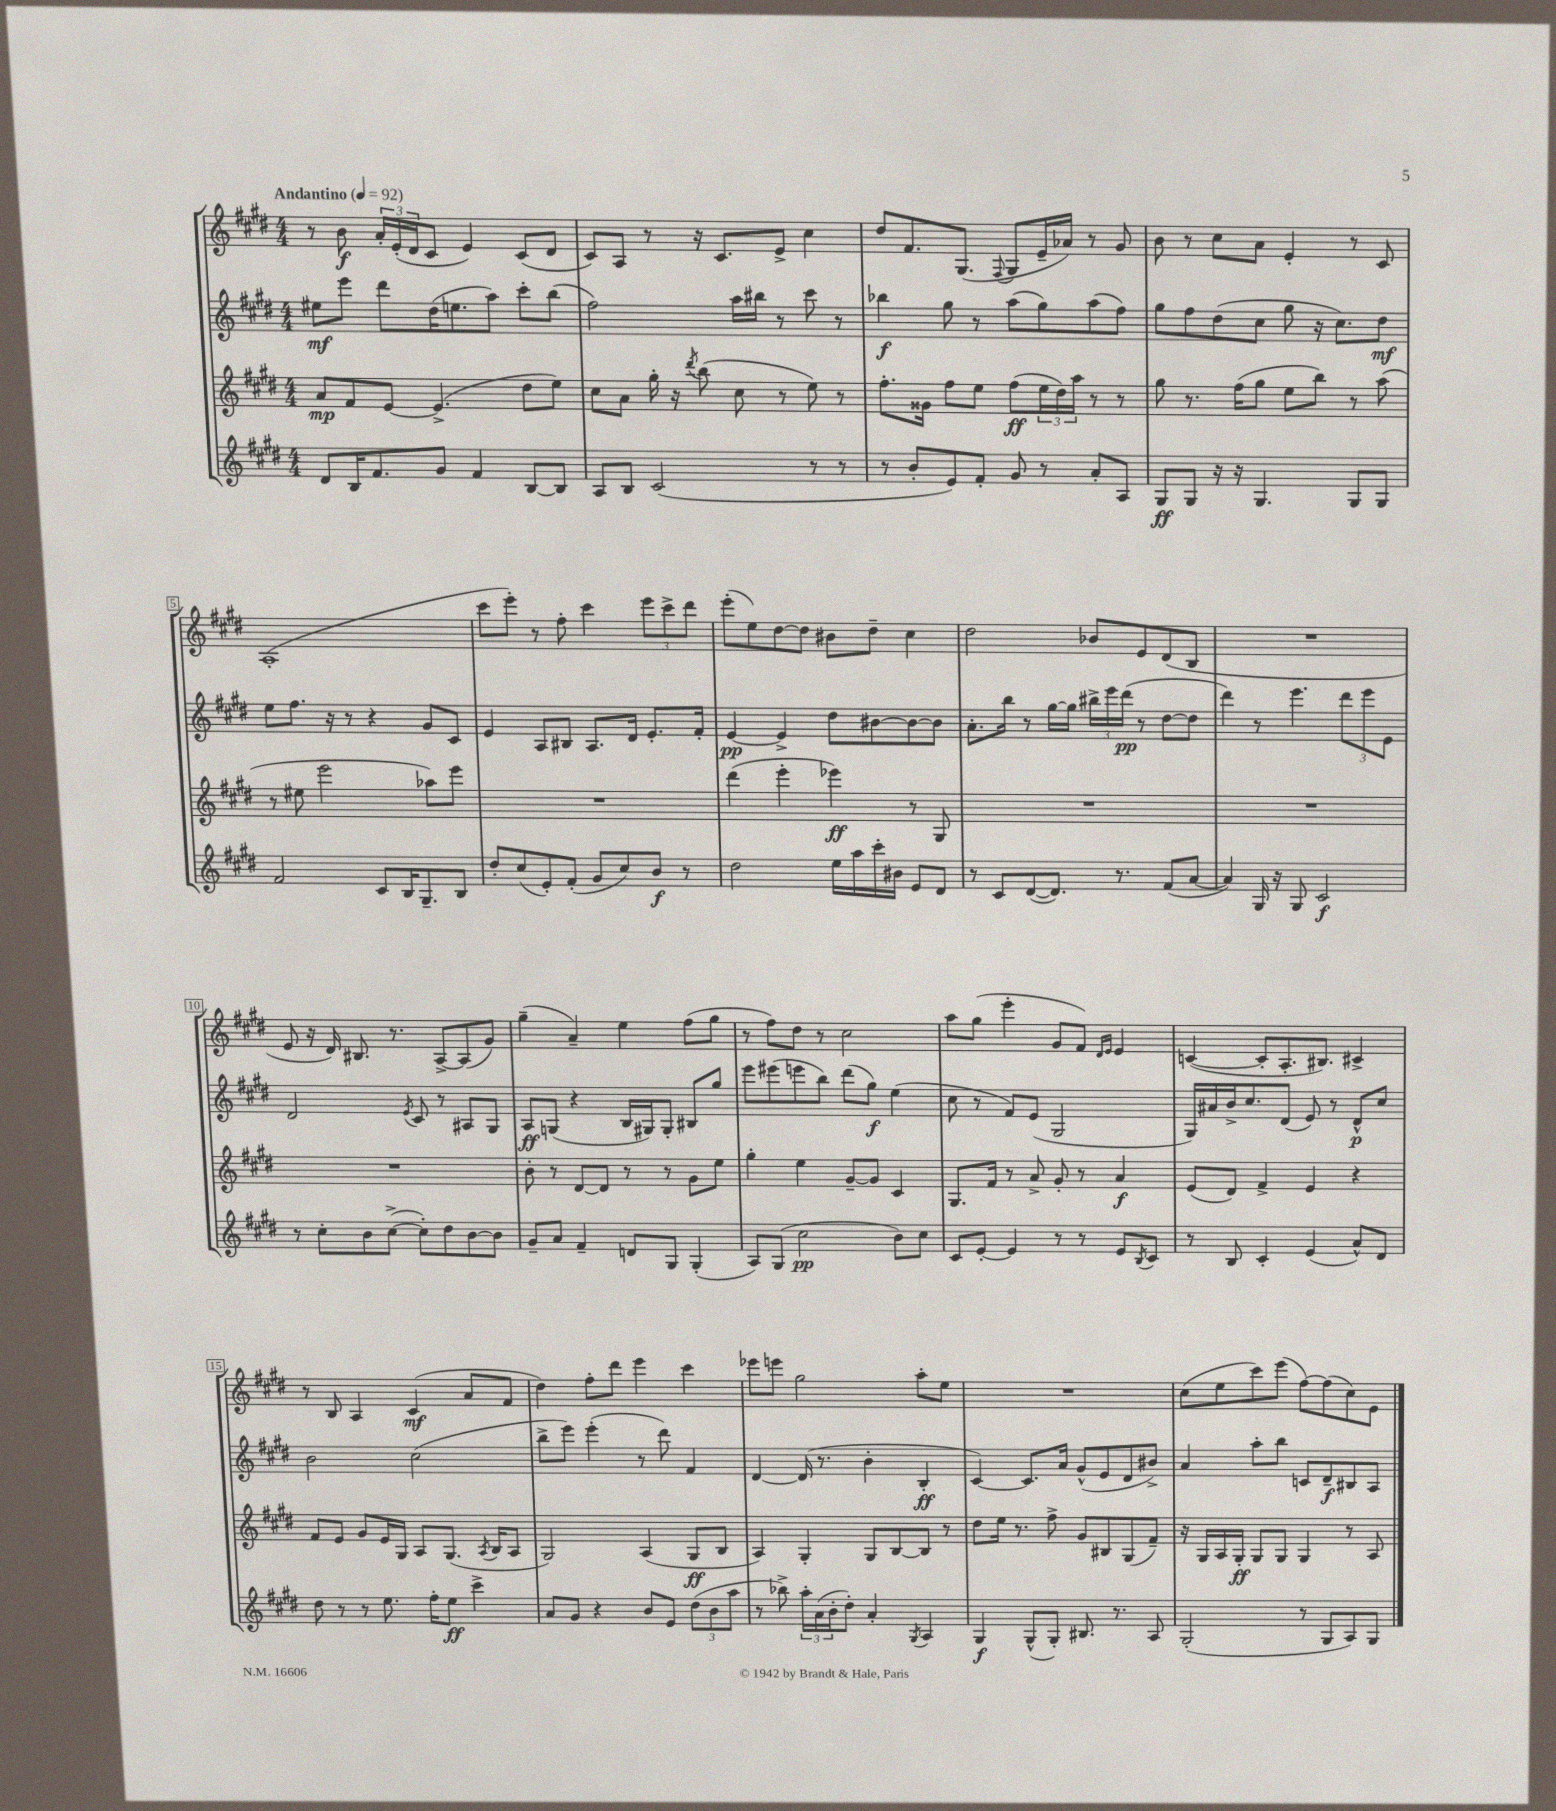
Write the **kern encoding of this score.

**kern	**dynam	**kern	**dynam	**kern	**dynam	**kern	**dynam
*part4	*part4	*part3	*part3	*part2	*part2	*part1	*part1
*staff4	*staff4	*staff3	*staff3	*staff2	*staff2	*staff1	*staff1
*clefG2	*	*clefG2	*	*clefG2	*	*clefG2	*
*k[f#c#g#d#]	*	*k[f#c#g#d#]	*	*k[f#c#g#d#]	*	*k[f#c#g#d#]	*
*M4/4	*	*M4/4	*	*M4/4	*	*M4/4	*
*MM92	*	*MM92	*	*MM92	*	*MM92	*
=1	=1	=1	=1	=1	=1	=1	=1
!	!	!	!	!	!	!LO:TX:a:B:t=Andantino	!
8d#/L	.	8a/L	mp	8ee#X\L	mf	8r	.
16B/K	.	8f#/	.	8eee\J	.	8b\	f
8.f#/	.	.	.	.	.	.	.
.	.	[8e/J	.	8ddd#\L	.	24a'/LL	.
.	.	.	.	.	.	(24e'/	.
.	.	.	.	.	.	24d#/J	.
8g#/J	.	(4.e^/]	.	(16dd#\K	.	8c#/J	.
.	.	.	.	8.een\	.	.	.
4f#/	.	.	.	.	.	4e/)	.
.	.	.	.	8aa\J)	.	.	.
[8B/L	.	8dd#\L	.	8ccc#'\L	.	(8c#/L	.
8B/J]	.	8ee\J)	.	(8bb\J	.	8d#/J	.
=2	=2	=2	=2	=2	=2	=2	=2
8A/L	.	8cc#\L	.	2ff#\)	.	8c#/L)	.
8B/J	.	8a\J	.	.	.	8A/J	.
(2c#/	.	16gg#'\	.	.	.	8r	.
.	.	16r	.	.	.	.	.
.	.	8qddd#/	.	.	.	.	.
.	.	(8bb\	.	.	.	16r	.
.	.	.	.	.	.	8.c#/L	.
.	.	8cc#\	.	16aa\LL	.	.	.
.	.	.	.	16bb#X\JJ	.	.	.
.	.	8r	.	8r	.	8e^/J	.
8r	.	8ee\)	.	8ccc#\	.	4cc#\	.
8r	.	8r	.	8r	.	.	.
=3	=3	=3	=3	=3	=3	=3	=3
8r	.	8.ff#'\L	.	4bb-X\	f	8dd#/L	.
8b'/L	.	.	.	.	.	8.f#/	.
.	.	16g##X\Jk	.	.	.	.	.
8e/)	.	8ff#\L	.	8gg#\	.	.	.
.	.	.	.	.	.	(8.G#/J	.
8f#'/J	.	8ee\J	.	8r	.	.	.
.	.	.	.	.	.	8qqF#/	.
8g#/	.	(8ff#\L	ff	(8aa\L	.	8G#/L	.
8r	.	24ee\L	.	8gg#\)	.	16e~/L	.
.	.	24dd#\)	.	.	.	.	.
.	.	.	.	.	.	16a-X/JJ)	.
.	.	24aa\JJ	.	.	.	.	.
8a'/L	.	8r	.	(8aa\	.	8r	.
8A/J	.	8r	.	8ff#\J)	.	8g#/	.
=4	=4	=4	=4	=4	=4	=4	=4
8G#/L	ff	8gg#\	.	8gg#\L	.	8b\	.
8G#/J	.	8.r	.	8ff#\	.	8r	.
16r	.	.	.	(8dd#\	.	8cc#\L	.
16r	.	(16ff#\KL	.	.	.	.	.
4.G#/	.	8gg#\J	.	8cc#\J	.	8a\J	.
.	.	8ee\L	.	8gg#\	.	4e'/	.
.	.	8bb\J)	.	16r	.	.	.
.	.	.	.	8.cc#\L)	.	.	.
8G#/L	.	8r	.	.	.	8r	.
8G#/J	.	(8aa\	.	8dd#\J	mf	8c#/	.
!!LO:LB:g=z
=5	=5	=5	=5	=5	=5	=5	=5
2f#/	.	8r	.	8ee\L	.	(1A'	.
.	.	8ee#X\	.	8.ff#\J	.	.	.
.	.	2eee\	.	.	.	.	.
.	.	.	.	16r	.	.	.
.	.	.	.	8r	.	.	.
8c#/L	.	.	.	4r	.	.	.
16B/K	.	.	.	.	.	.	.
8.G#~/	.	.	.	.	.	.	.
.	.	8aa-X\L)	.	8g#/L	.	.	.
8B/J	.	8eee\J	.	8c#/J	.	.	.
=6	=6	=6	=6	=6	=6	=6	=6
8dd#'/L	.	1r	.	4e/	.	8ccc#\L	.
(8cc#/	.	.	.	.	.	8eee'\J)	.
8e'/)	.	.	.	8A/L	.	8r	.
(8f#'/J	.	.	.	8B#X/J	.	8ff#'\	.
8g#/L	.	.	.	8.A/L	.	4ccc#\	.
8cc#/)	.	.	.	.	.	.	.
.	.	.	.	16d#/Jk	.	.	.
8b/J	f	.	.	8.e'/L	.	12eee\L	.
.	.	.	.	.	.	12ccc#^\	.
8r	.	.	.	.	.	.	.
.	.	.	.	.	.	12ddd#\J	.
.	.	.	.	16f#'/Jk	.	.	.
=7	=7	=7	=7	=7	=7	=7	=7
2dd#\	.	(4ddd#\	.	[4e/	pp	(8eee'\L	.
.	.	.	.	.	.	8ee\)	.
.	.	4eee'\	.	4e^/]	.	[8dd#\	.
.	.	.	.	.	.	8dd#\J]	.
16ee\LL	.	4eee-X\)	ff	8dd#\L	.	8b#X\L	.
16aa\	.	.	.	.	.	.	.
16ccc#'\	.	.	.	[8b#X\	.	8dd#~\J	.
16b#X\JJ	.	.	.	.	.	.	.
8e/L	.	8r	.	8b#\_	.	4cc#\	.
8d#/J	.	8G#/	.	8b#\J]	.	.	.
=8	=8	=8	=8	=8	=8	=8	=8
8r	.	1r	.	8.a'\L	.	2dd#\	.
8c#/L	.	.	.	.	.	.	.
.	.	.	.	16bb\Jk	.	.	.
([8d#/	.	.	.	8r	.	.	.
8.d#/J])	.	.	.	[16gg#\LL	.	.	.
.	.	.	.	16gg#\JJ]	.	.	.
.	.	.	.	24bb#X^\LL	.	8b-X/L	.
.	.	.	.	24eee\	.	.	.
8.r	.	.	.	.	.	.	.
.	.	.	.	(24ddd#\JJ	pp	.	.
.	.	.	.	8r	.	8e/	.
(8f#/L	.	.	.	[8dd#\L	.	(8d#/	.
[8a/J	.	.	.	8dd#\J]	.	8B/J	.
=9	=9	=9	=9	=9	=9	=9	=9
4a/])	.	1r	.	4ddd#\)	.	1r	.
16G#/	.	.	.	8r	.	.	.
16r	.	.	.	.	.	.	.
8G#/	.	.	.	4.eee\	.	.	.
2c#/	f	.	.	.	.	.	.
.	.	.	.	12ddd#\L	.	.	.
.	.	.	.	12eee\	.	.	.
.	.	.	.	12e\J	.	.	.
!!LO:LB:g=z
=10	=10	=10	=10	=10	=10	=10	=10
8r	.	1r	.	2d#/	.	8e/	.
8cc#'\L	.	.	.	.	.	16r	.
.	.	.	.	.	.	16d#/)	.
8b\	.	.	.	.	.	8.B#X/	.
([8cc#^\J	.	.	.	.	.	.	.
.	.	.	.	.	.	8.r	.
.	.	.	.	8qe/	.	.	.
8cc#'\L])	.	.	.	8c#/	.	.	.
8dd#\	.	.	.	8r	.	[8A^/L	.
[8b\	.	.	.	8A#X/L	.	(8A/]	.
8b\J]	.	.	.	8G#/J	.	8g#/J)	.
=11	=11	=11	=11	=11	=11	=11	=11
8g#~/L	.	8b'\	.	8A/L	ff	(4gg#~\	.
8a/J	.	8r	.	(8Gn/J	.	.	.
4f#~/	.	[8d#/L	.	4r	.	4a~/)	.
.	.	8d#/J]	.	.	.	.	.
8dn/L	.	8r	.	16B/LL	.	4ee\	.
.	.	.	.	16G#X/J)	.	.	.
8G#/J	.	8r	.	8G#'/J	.	.	.
(4G#'/	.	8g#\L	.	8B#X/L	.	(8ff#\L	.
.	.	8ee\J	.	8gg#/J	.	8gg#\J	.
=12	=12	=12	=12	=12	=12	=12	=12
8A/L)	.	4gg#'\	.	8eee\L	.	8r	.
(8G#/J	.	.	.	(8eee#X\	.	8ff#\L)	.
2cc#\	pp	4ee\	.	8eeen\	.	8dd#\J	.
.	.	.	.	8bb\J)	.	8r	.
.	.	[8g#~/L	.	(8ddd#\L	.	2cc#\	.
.	.	8g#/J]	.	8gg#\J)	f	.	.
8b\L)	.	4c#/	.	(4ee\	.	.	.
8cc#\J	.	.	.	.	.	.	.
=13	=13	=13	=13	=13	=13	=13	=13
8c#/L	.	8.G#/L	.	8cc#\	.	8aa\L	.
[8e'/J	.	.	.	8r	.	(8gg#\J	.
.	.	16f#/Jk	.	.	.	.	.
4e/]	.	8r	.	8f#/L)	.	4eee'\	.
.	.	8a^/	.	(8e/J	.	.	.
8r	.	8g#'/	.	2G#/	.	8g#/L	.
8r	.	8r	.	.	.	8f#/J)	.
.	.	.	.	.	.	16qqd#/LL	.
.	.	.	.	.	.	16qqe/JJ	.
8e/L	.	4a/	f	.	.	4e/	.
8qB/	.	.	.	.	.	.	.
8c#/J	.	.	.	.	.	.	.
=14	=14	=14	=14	=14	=14	=14	=14
8r	.	(8e/L	.	16G#/LL)	.	([4cn/	.
.	.	.	.	16a#X/	.	.	.
8B/	.	8d#/J)	.	16b^/J	.	.	.
.	.	.	.	8.cc#/	.	.	.
4c#'/	.	4f#^/	.	.	.	8c'/L]	.
.	.	.	.	(8d#/J	.	8.A'/	.
(4e/	.	4e/	.	8e/)	.	.	.
.	.	.	.	.	.	8.B#X/J)	.
.	.	.	.	8r	.	.	.
8a^^/L)	.	4r	.	8d#^^/L	p	4c#X^/	.
8d#/J	.	.	.	8cc#/J	.	.	.
!!LO:LB:g=z
=15	=15	=15	=15	=15	=15	=15	=15
8dd#\	.	8f#/L	.	2b\	.	8r	.
8r	.	8e/J	.	.	.	8B/	.
8r	.	8g#/L	.	.	.	4A/	.
8.ee\	.	16e/L	.	.	.	.	.
.	.	16G#/JJ	.	.	.	.	.
.	.	8A/L	.	(2cc#\	.	(4c#/	mf
16ff#'\KL	.	.	.	.	.	.	.
8ee\J	ff	(8.G#/J	.	.	.	.	.
4ccc#^\	.	.	.	.	.	8a/L	.
.	.	8qA/	.	.	.	.	.
.	.	16B/KL	.	.	.	.	.
.	.	8A/J	.	.	.	8f#/J	.
=16	=16	=16	=16	=16	=16	=16	=16
8a/L	.	2G#/)	.	8bb^\L	.	4dd#\)	.
8g#/J	.	.	.	8eee\J)	.	.	.
4r	.	.	.	(4eee'\	.	8ff#'\L	.
.	.	.	.	.	.	8ddd#\J	.
8b/L	.	(4A/	.	8r	.	4eee\	.
8e/J	.	.	.	8ddd#\)	.	.	.
(12dd#\L	.	8G#/L	ff	4f#/	.	4ccc#\	.
12b\	.	.	.	.	.	.	.
.	.	8B/J	.	.	.	.	.
12aa\J	.	.	.	.	.	.	.
=17	=17	=17	=17	=17	=17	=17	=17
8r	.	4A/)	.	[4d#/	.	8eee-X\L	.
8bb-X^\)	.	.	.	.	.	8eeen\J	.
24aa'\LL	.	4G#'/	.	(16d#/]	.	2gg#\	.
(24a\	.	.	.	.	.	.	.
.	.	.	.	8.r	.	.	.
24b'\J	.	.	.	.	.	.	.
8dd#'\J)	.	.	.	.	.	.	.
4a'/	.	8G#/L	.	4b'\	.	.	.
.	.	[8B/	.	.	.	.	.
8qG#/	.	.	.	.	.	.	.
4A/	.	8B/J]	.	4B'/	ff	8aa'\L	.
.	.	8r	.	.	.	8ee\J	.
=18	=18	=18	=18	=18	=18	=18	=18
4G#/	f	8dd#\L	.	[4c#/)	.	1r	.
.	.	16ee\Jk	.	.	.	.	.
.	.	8.r	.	.	.	.	.
(8G#^^/L	.	.	.	8.c#/L]	.	.	.
8G#'/J)	.	8ff#^\	.	.	.	.	.
.	.	.	.	16a/Jk	.	.	.
8.B#X/	.	8g#/L	.	(8g#^^/L	.	.	.
.	.	8B#X/	.	8e/	.	.	.
8.r	.	.	.	.	.	.	.
.	.	(8G#/	.	8d#/	.	.	.
8A/	.	8f#~/J)	.	8b#X^/J)	.	.	.
=19	=19	=19	=19	=19	=19	=19	=19
(2G#'/	.	16r	.	4a/	.	(8cc#\L	.
.	.	16G#/LL	.	.	.	.	.
.	.	16A/	.	.	.	8ee\	.
.	.	16G#'/JJ	ff	.	.	.	.
.	.	8G#/L	.	8aa'\L	.	8ccc#\)	.
.	.	8G#/J	.	8bb\J	.	(8eee\J	.
8r	.	4G#/	.	8cn/L	.	[8ff#\L)	.
8G#/L	.	.	.	8d#~/	f	(8ff#\]	.
8A/)	.	8r	.	8B#X/	.	8cc#\)	.
8G#/J	.	8A/	.	8A/J	.	8e\J	.
==	==	==	==	==	==	==	==
*-	*-	*-	*-	*-	*-	*-	*-
